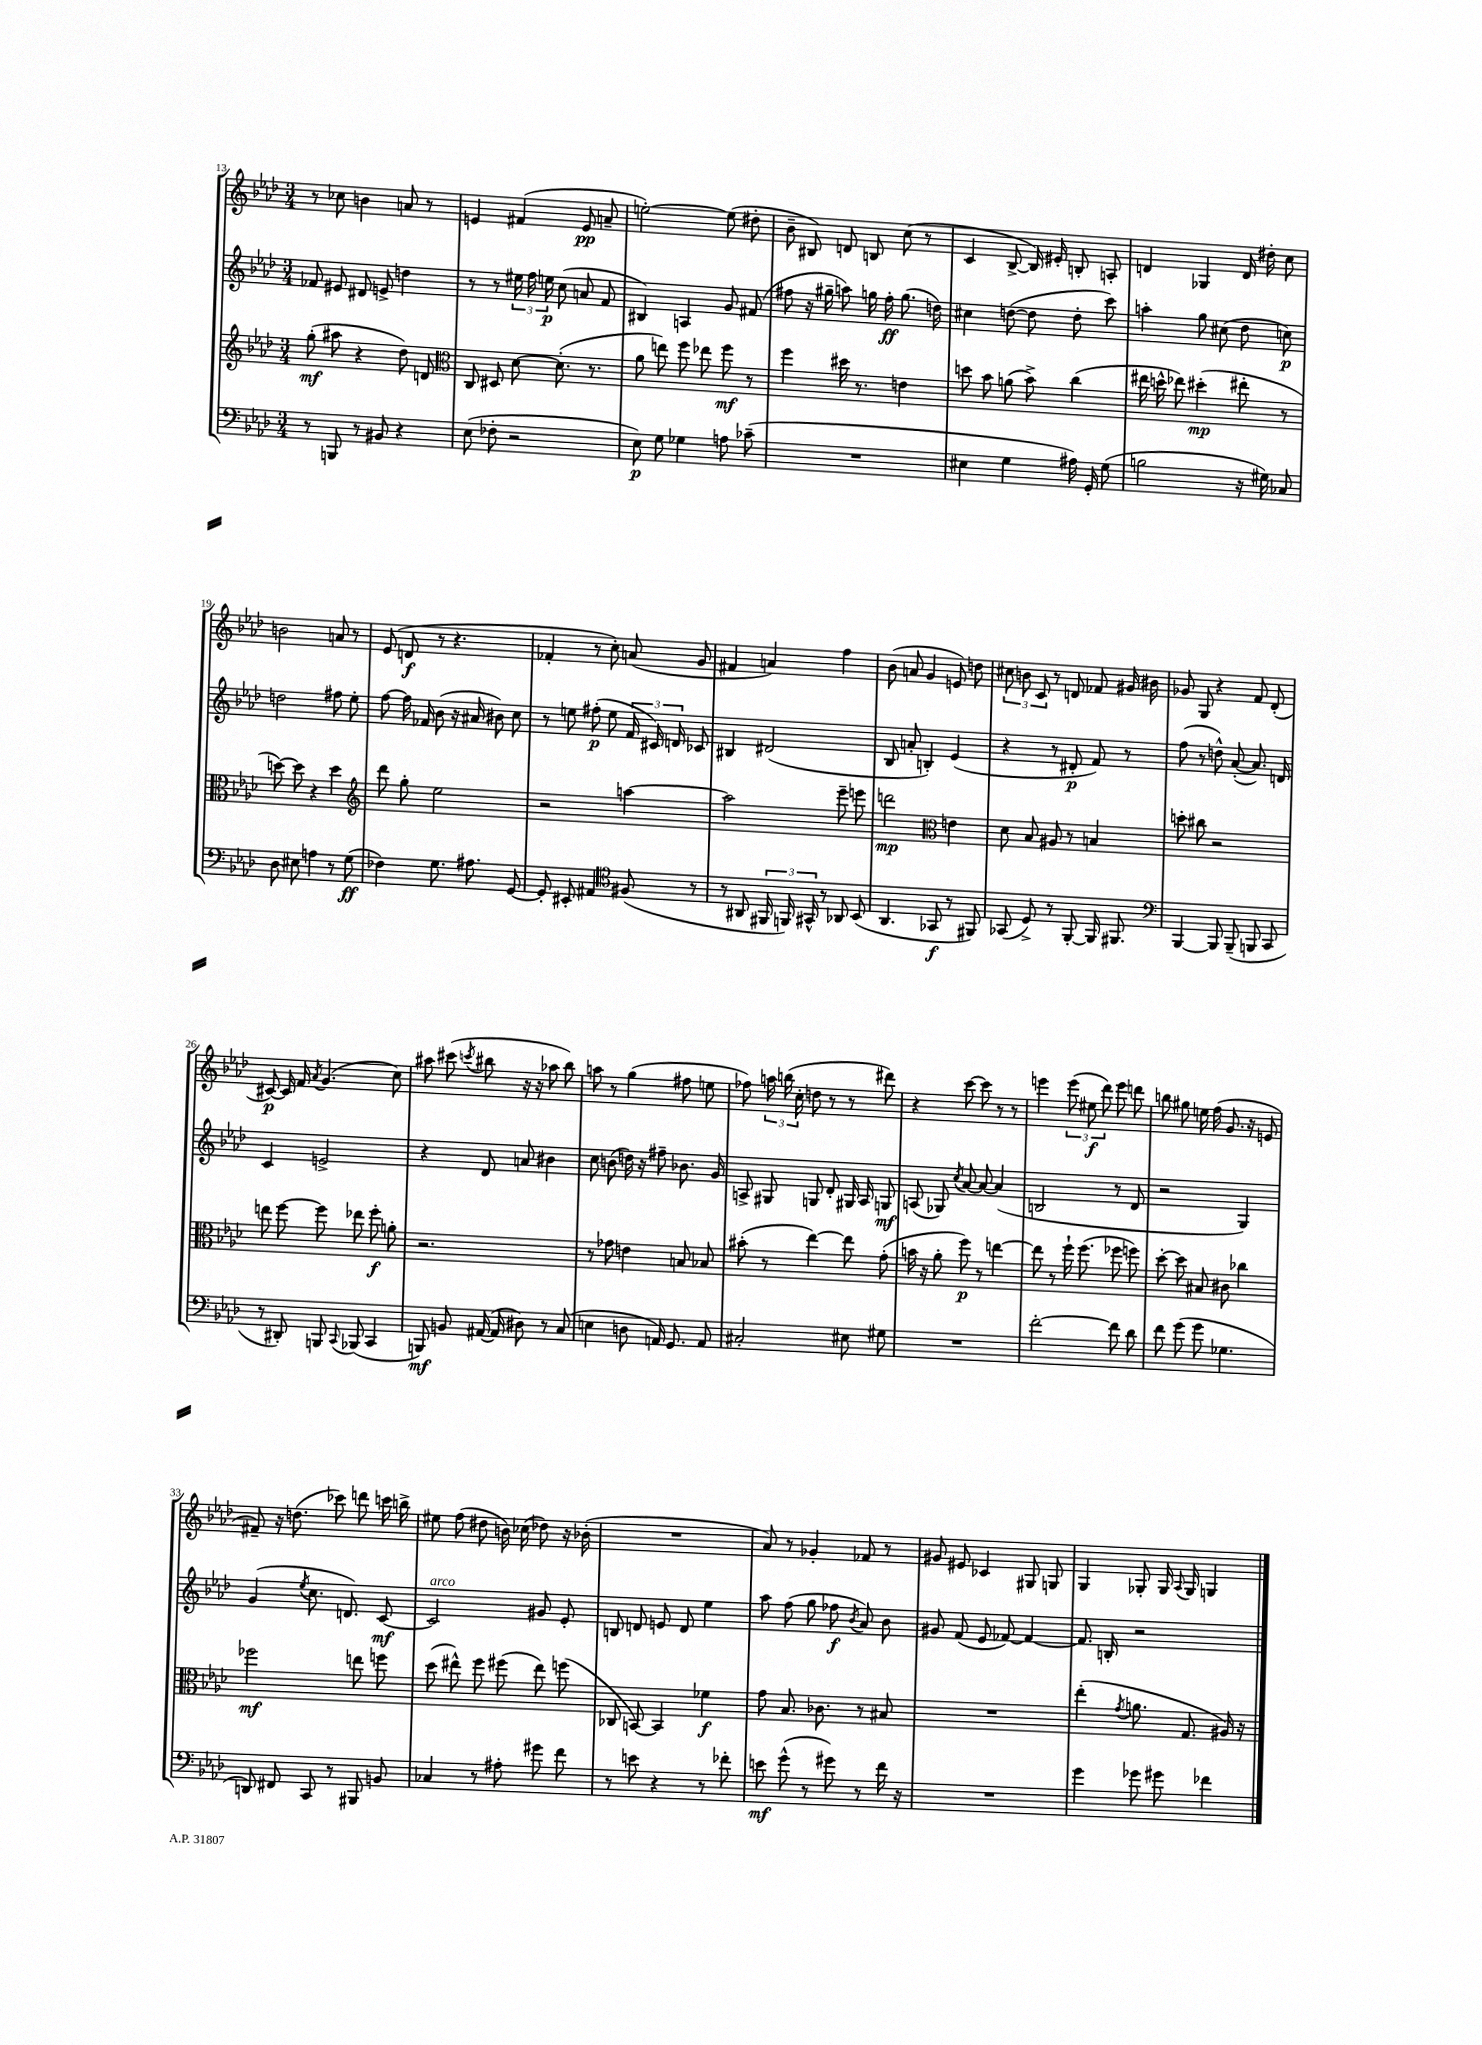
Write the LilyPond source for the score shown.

<<
\new StaffGroup <<
\new Staff = "s0" {
    \clef treble \key aes \major \numericTimeSignature \time 3/4
    \autoBeamOff r8 ces''8 b'4 a'8 r8 |
    e'4 fis'4( e'8\pp a'8-- |
    e''2~-.) e''8( dis''8-. |
    bes'8-- bis8) d'8 b8 c''8( r8 |
    c'4 bes8~-> bes16) eis'16-. b8-. a8-. |
    d'4 ges4 d'16 dis''16-. c''8 |
    b'2 a'8 r8 |
    ees'8( d'8\f r8 r4. |
    fes'4-. r8 c''8-.) a'8( g'8 |
    fis'4 a'4) f''4 |
    bes'8( a'8 g'4 e'8) d''8 |
    \tuplet 3/2 { cis''8 b'8 c'8 } r8 d'8 fes'8 gis'16 bis'16 |
    ges'8 g8 r4 f'8 des'8-.( |
    cis'8~\p) cis'16 f'16 \acciaccatura { aes'8 } g'4.( c''8) |
    ais''8 cis'''8( \acciaccatura { c'''8 } bis''8 r16 r16 aes''8 bis''8) |
    a''8 r8 g''4( fis''8 e''8 |
    fes''8) \tuplet 3/2 { a''16 b''16( c''16-. } d''8 r8 r8 dis'''8) |
    r4 c'''8~ c'''8 r8 r8 |
    e'''4 \tuplet 3/2 { e'''8( eis''8\f des'''8) } e'''8 d'''8 |
    b''8 gis''8 e''16 f''16( g'8. r16 e'8 |
    fis'8--) r16 d''8.( ces'''8) d'''8 c'''16 b''16-> |
    eis''8 f''8( dis''8 b'16) ces''16( des''8) r16 bes'16-.( |
    R2. |
    aes'8) r8 ges'4-. fes'8 r8 |
    gis'8 eis'8 ces'4 gis8 g8 |
    g4 ges8-. ges16 \appoggiatura { aes8 } ges16 g4 \bar "|." |
}
\new Staff = "s1" {
    \clef treble \key aes \major \numericTimeSignature \time 3/4
    \autoBeamOff fes'8 eis'8 dis'8 e'8-> d''4 |
    r8 r8 \tuplet 3/2 { eis''16 f''16 e''16\p } c''8( a'8 f'8 |
    bis4) a4 g'8 fis'8( |
    fis''8 r16 gis''16-- a''8) g''16 fis''16-.\ff g''8.( d''16) |
    cis''4 d''8~( d''8 d''8-. c'''8) |
    a''4-. g''8 cis''8( des''8 c''8\p) |
    d''2 fis''8 ees''8-. |
    f''8~ f''16 fes'16 bes'8( r16 ais'16 bis'8) c''8 |
    r8 e''8 fis''8-.\p( e''8 \tuplet 3/2 { f'16 cis'16) d'16 } ces'8 |
    bis4 dis'2( |
    bes8 a'8-. b4-.) ees'4( |
    r4 r8 dis'8-.\p f'8) r8 |
    f''8( r8 d''8-^) aes'8~-.( aes'8.) d'16 |
    c'4 e'2-> |
    r4 des'8 a'8 bis'4 |
    c''8 b'8( d''16) r16 fis''8-- bes'8. g'16 |
    a8-> gis8 g8 des'8-. gis16 a16 g8\mf |
    a8( ges8) \acciaccatura { c''8 } aes'8~ aes'8~ aes'4( |
    b2 r8 des'8 |
    r2 g4) |
    g'4( \acciaccatura { ees''8 } c''8. d'8.) c'8~\mf |
    c'2^\markup { \italic "arco" } gis'8 ees'8-. |
    b8 d'8 e'8 d'8 ees''4 |
    aes''8 f''8( g''8 fes''8\f \acciaccatura { bes'8 } aes'8) bes'8 |
    gis'8 f'8( ees'8 fes'8~) fes'4~ |
    fes'8. b16-. r2 \bar "|." |
}
\new Staff = "s2" {
    \clef treble \key aes \major \numericTimeSignature \time 3/4
    \autoBeamOff g''8-.\mf( ais''8 r4 des''8) d'8 |
    \clef alto c8 dis8 des'8~ des'8.-.( r8. |
    aes'8 e''8) f''8 ees''8 f''8\mf r8 |
    f''4 dis''16 r8. e'4 |
    d''8 bes'8 a'8( bes'8->) c''4( |
    eis''16 d''16-^ ees''8) dis''4-.\mp( eis''8-. r8 |
    d''8~) d''8 r4 d''4 |
    \clef treble des'''8 g''8-. ees''2 |
    r2 a''4~ |
    a''2 ees'''8-- e'''8 |
    d'''2\mp \clef alto e'4 |
    des'8 bes8 ais8 r8 b4 |
    d''8-. cis''8 r2 |
    e''8 f''8~ f''8 ees''8 f''8-.\f a'8-. |
    r2. |
    r8 ges'8 e'4 b8 bes8 |
    bis'8-.( r8 ees''4~) ees''8 g'8-.( |
    b'16 r16 aes'8-. f''8\p) r8 e''4~ |
    e''8 r8 f''16-! f''8.( fes''8 f''8) |
    des''8~-. des''8 bis8 cis'8 ces''4 |
    fes''2\mf e''8 f''8 |
    des''8( eis''8-^) f''8 fis''8( eis''8) f''8( |
    ces8 b,8~) b,4 fes'4\f |
    g'8 bes8. ces'8. r8 bis8 |
    R2. |
    ees''4-.( \acciaccatura { g'8 } a'8. g8. ais16) r16 \bar "|." |
}
\new Staff = "s3" {
    \clef bass \key aes \major \numericTimeSignature \time 3/4
    \autoBeamOff r8 b,,8 r8 bis,8 r4 |
    ees8( fes8-. r2 |
    ees8\p) g8 ges4 a8 ces'8--( |
    R2. |
    eis4 g4 ais16) g,16-. g8( |
    b2 r16 gis16) ces8 |
    des8 eis8 a4 r8 g8\ff( |
    fes4) g8. ais8. g,8~ |
    g,8-. eis,8-. ais,4 \clef tenor fis8( r8 |
    r8 ais,8 \tuplet 3/2 { fis,16 f,16) gis,16-^ } r8 aes,8 bes,8( |
    aes,4. ges,8\f r8 fis,8) |
    ges,8( des8->) r8 f,8~-. f,16 fis,8. |
    \clef bass bes,,4~ bes,,8 bes,,8--( b,,8 c,8 |
    r8 dis,8-.) b,,8 \appoggiatura { c,8 } bes,,8( c,4 |
    b,,8\mf) b,8 ais,16~( ais,16 dis8) r8 c8( |
    e4 d8 a,16) g,8. a,8 |
    cis2-. eis8 gis8 |
    R2. |
    f'2~-. f'8 des'8 |
    f'8 g'8( g'8 ges4. |
    d,8) fis,8 c,8 r8 bis,,8 b,8 |
    ces4 r8 ais8-. gis'8 f'8 |
    r8 e'8 r4 r8 fes'8-. |
    e'8\mf g'8-^( r8 gis'8) r8 f'16 r16 |
    R2. |
    g'4 ges'8 gis'8 fes'4 \bar "|." |
}
>>
>>
\layout { \context { \Score currentBarNumber = #13 } }
